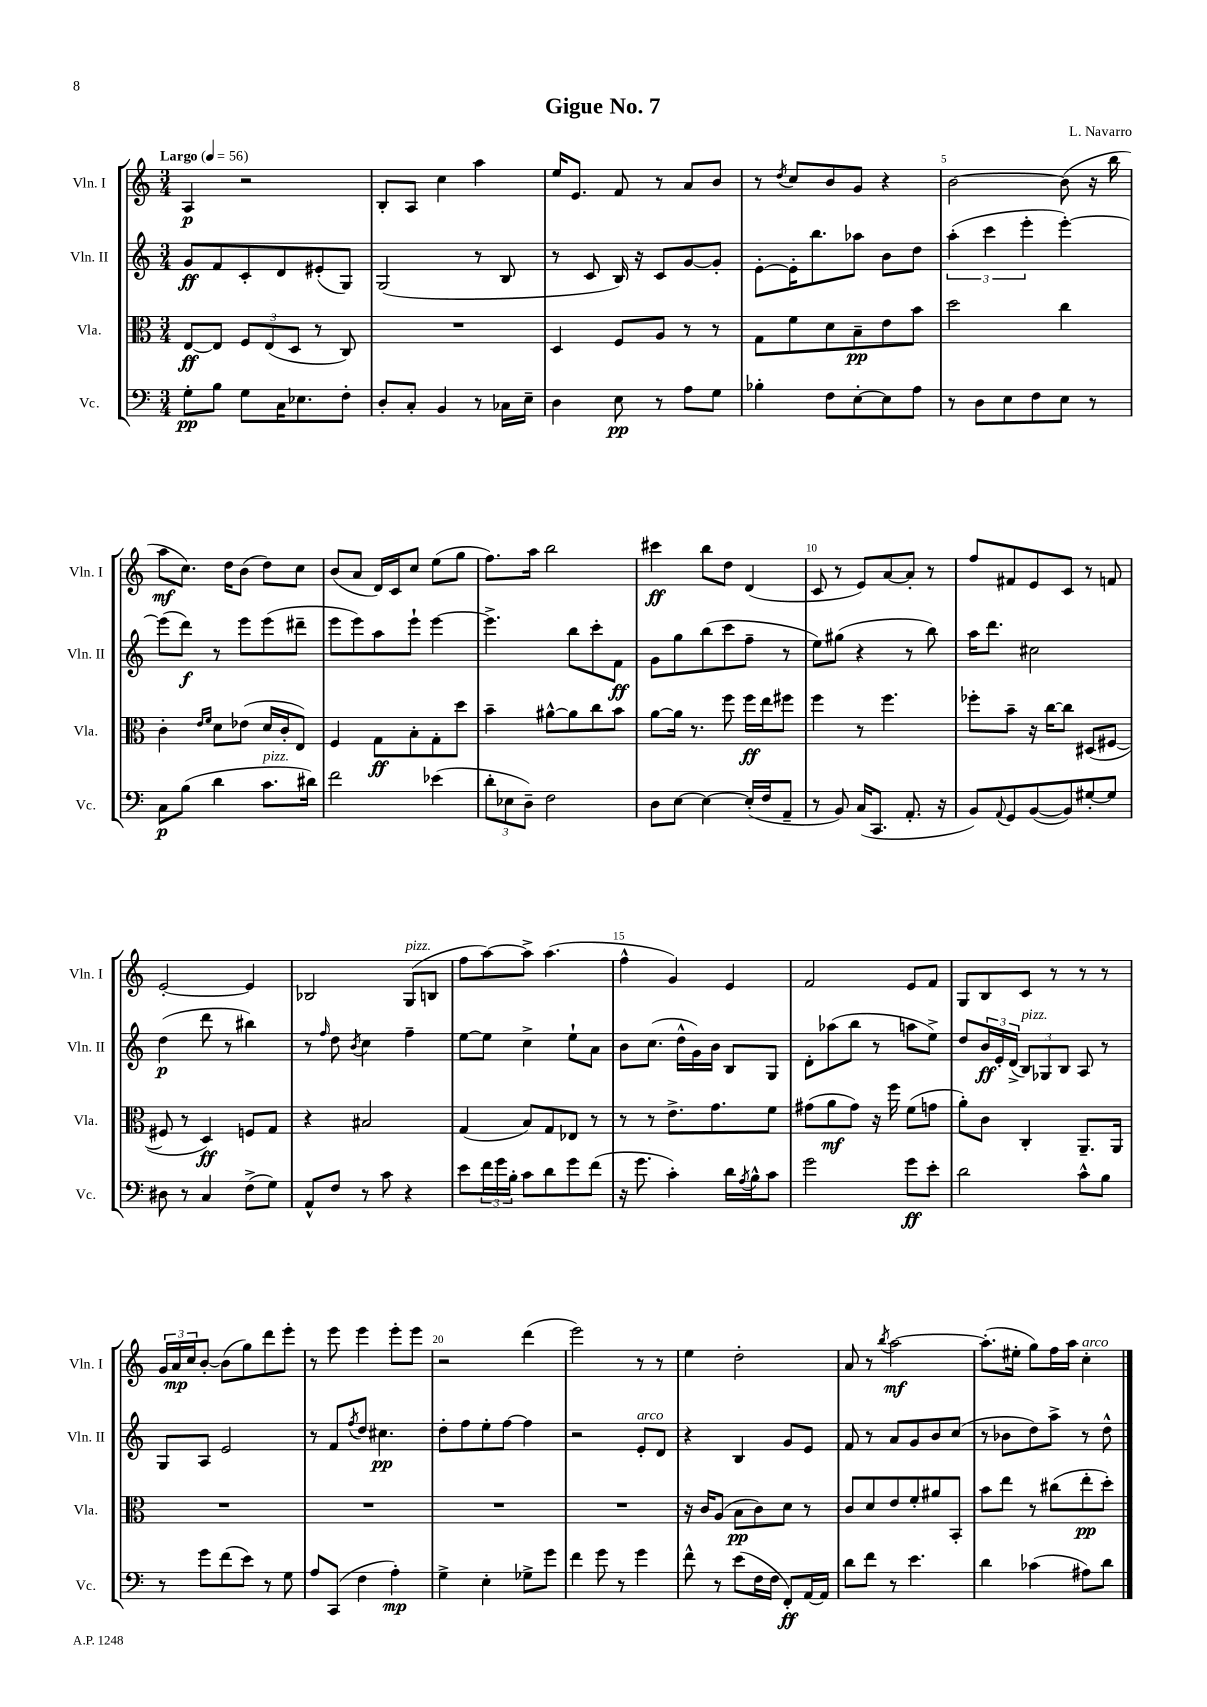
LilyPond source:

\header { title = "Gigue No. 7" composer = "L. Navarro" }
<<
\new StaffGroup <<
\new Staff = "s0" \with { instrumentName = "Vln. I" shortInstrumentName = "Vln. I" } {
    \clef treble \key c \major \numericTimeSignature \time 3/4 \tempo "Largo" 4 = 56
    a4\p r2 |
    b8-. a8 c''4 a''4 |
    e''16 e'8. f'8 r8 a'8 b'8 |
    r8 \acciaccatura { d''8 } c''8 b'8 g'8 r4 |
    b'2~ b'8( r16 b''16 |
    a''8\mf c''8.) d''16 b'8( d''8) c''8 |
    b'8( a'8 d'16) c'16 c''8 e''8( g''8 |
    f''8.) a''16 b''2 |
    cis'''4\ff b''8 d''8 d'4( |
    c'8 r8 e'8) a'8~ a'8-. r8 |
    f''8 fis'8 e'8 c'8 r8 f'8 |
    e'2~-. e'4 |
    bes2 g8^\markup { \italic "pizz." }( b8 |
    f''8 a''8~) a''8-> a''4.( |
    f''4-^ g'4) e'4 |
    f'2 e'8 f'8 |
    g8 b8 c'8 r8 r8 r8 |
    \tuplet 3/2 { g'16 a'16\mp c''16 } b'8~-. b'8( g''8) d'''8 e'''8-. |
    r8 e'''8 e'''4 e'''8-. e'''8 |
    r2 d'''4( |
    e'''2) r8 r8 |
    e''4 d''2-. |
    a'8 r8 \acciaccatura { b''8 } a''2~\mf |
    a''8.-.( eis''16-. g''8) f''16 a''16 c''4-.^\markup { \italic "arco" } \bar "|." |
}
\new Staff = "s1" \with { instrumentName = "Vln. II" shortInstrumentName = "Vln. II" } {
    \clef treble \key c \major \numericTimeSignature \time 3/4
    g'8\ff f'8 c'8-. d'8 eis'8-.( g8) |
    g2( r8 b8 |
    r8 c'8 b16) r16 c'8 g'8~ g'8-. |
    e'8~-. e'16-. b''8. aes''8 b'8 d''8 |
    \tuplet 3/2 { a''4-.( c'''4 e'''4-. } e'''4~-.) |
    e'''8( d'''8\f) r8 e'''8 e'''8( dis'''8-- |
    e'''8 e'''8) a''8 e'''8-! e'''4~ |
    e'''4.-> b''8 c'''8-. f'8\ff |
    g'8 g''8 b''8( c'''8 f''8-- r8 |
    e''8) gis''8( r4 r8 b''8) |
    a''16 d'''8. cis''2 |
    d''4\p( d'''8 r8 bis''4) |
    r8 \grace { f''16 } d''8 \acciaccatura { b'8 } c''4 f''4-- |
    e''8~ e''8 c''4-> e''8-! a'8 |
    b'8 c''8.( d''16-^ g'16) b'16 b8 g8 |
    d'8-. aes''8( b''8 r8 a''8 e''8->) |
    d''8 \tuplet 3/2 { b'16\ff e'16-. d'16->( } \tuplet 3/2 { b8^\markup { \italic "pizz." }) ges8 b8 } a8 r8 |
    g8 a8 e'2 |
    r8 f'8 \acciaccatura { f''8 } d''8 cis''4.\pp |
    d''8-. f''8 e''8-. f''8~ f''4 |
    r2 e'8-.^\markup { \italic "arco" } d'8 |
    r4 b4 g'8 e'8 |
    f'8 r8 a'8 g'8 b'8 c''8( |
    r8 bes'8 d''8) a''8-> r8 d''8-^ \bar "|." |
}
\new Staff = "s2" \with { instrumentName = "Vla." shortInstrumentName = "Vla." } {
    \clef alto \key c \major \numericTimeSignature \time 3/4
    e8~\ff e8 \tuplet 3/2 { f8 e8( d8 } r8 c8) |
    R2. |
    d4 f8 a8 r8 r8 |
    g8 f'8 d'8 b8--\pp e'8 b'8 |
    d''2 c''4 |
    c'4-. \grace { e'16 f'16 } d'8 ees'8( d'16 c'16-. e8) |
    f4 g8\ff b8-. g8-. d''8 |
    b'4-- ais'8~-^ ais'8 c''8 b'8 |
    a'8~ a'16 r8. f''8 f''16\ff e''16 fis''8 |
    f''4 r8 f''4. |
    fes''8-. b'8-- r16 c''16~ c''8 dis8( fis8~ |
    fis8 r8 d4\ff) f8 g8 |
    r4 bis2 |
    g4( b8) g8 ees8 r8 |
    r8 r8 e'8.-> g'8. f'8 |
    gis'8( a'8\mf gis'8) r16 f''16 f'8( g'8 |
    a'8-.) c'8 c4-. a,8.-- a,16 |
    R2. |
    R2. |
    R2. |
    R2. |
    r16 c'16 a8( b8\pp c'8) d'8 r8 |
    c'8 d'8 e'8 f'8-. ais'8 b,8-. |
    b'8 e''8 r8 cis''8( e''8-.\pp d''8-.) \bar "|." |
}
\new Staff = "s3" \with { instrumentName = "Vc." shortInstrumentName = "Vc." } {
    \clef bass \key c \major \numericTimeSignature \time 3/4
    g8-.\pp b8 g8 c16 ees8. f8-. |
    d8-. c8-. b,4 r8 ces16 e16-- |
    d4 e8\pp r8 a8 g8 |
    bes4-. f8 e8~-. e8 a8 |
    r8 d8 e8 f8 e8 r8 |
    c8\p b8( d'4 c'8.^\markup { \italic "pizz." } dis'16) |
    f'2 ees'4( |
    \tuplet 3/2 { d'8-. ees8 d8--) } f2 |
    d8 e8~ e4~ e16-.( f16 a,8-- |
    r8 b,8) c16( c,8. a,8.-. r16 |
    b,8) \appoggiatura { a,8 } g,8 b,8~( b,8) gis8~-. gis8 |
    dis8 r8 c4 f8->( g8) |
    a,8-^ f8 r8 c'8 r4 |
    e'8 \tuplet 3/2 { f'16 g'16 b16-. } c'8 d'8 g'8 f'8( |
    r16 g'8. c'4-.) d'16 \acciaccatura { a8 } b16-^ c'8 |
    g'2 g'8\ff e'8-. |
    d'2 c'8-^ b8 |
    r8 g'8 f'8( e'8) r8 g8 |
    a8 c,8( f4 a4-.\mp) |
    g4-> e4-. ges8-> g'8 |
    f'4 g'8 r8 g'4 |
    f'8-^ r8 e'8( f16 f16 f,8-.\ff) a,16~ a,16 |
    d'8 f'8 r8 e'4. |
    d'4 ces'4( ais8) d'8 \bar "|." |
}
>>
>>
\layout { \context { \Score \override BarNumber.break-visibility = ##(#f #t #t) barNumberVisibility = #(every-nth-bar-number-visible 5) } }
